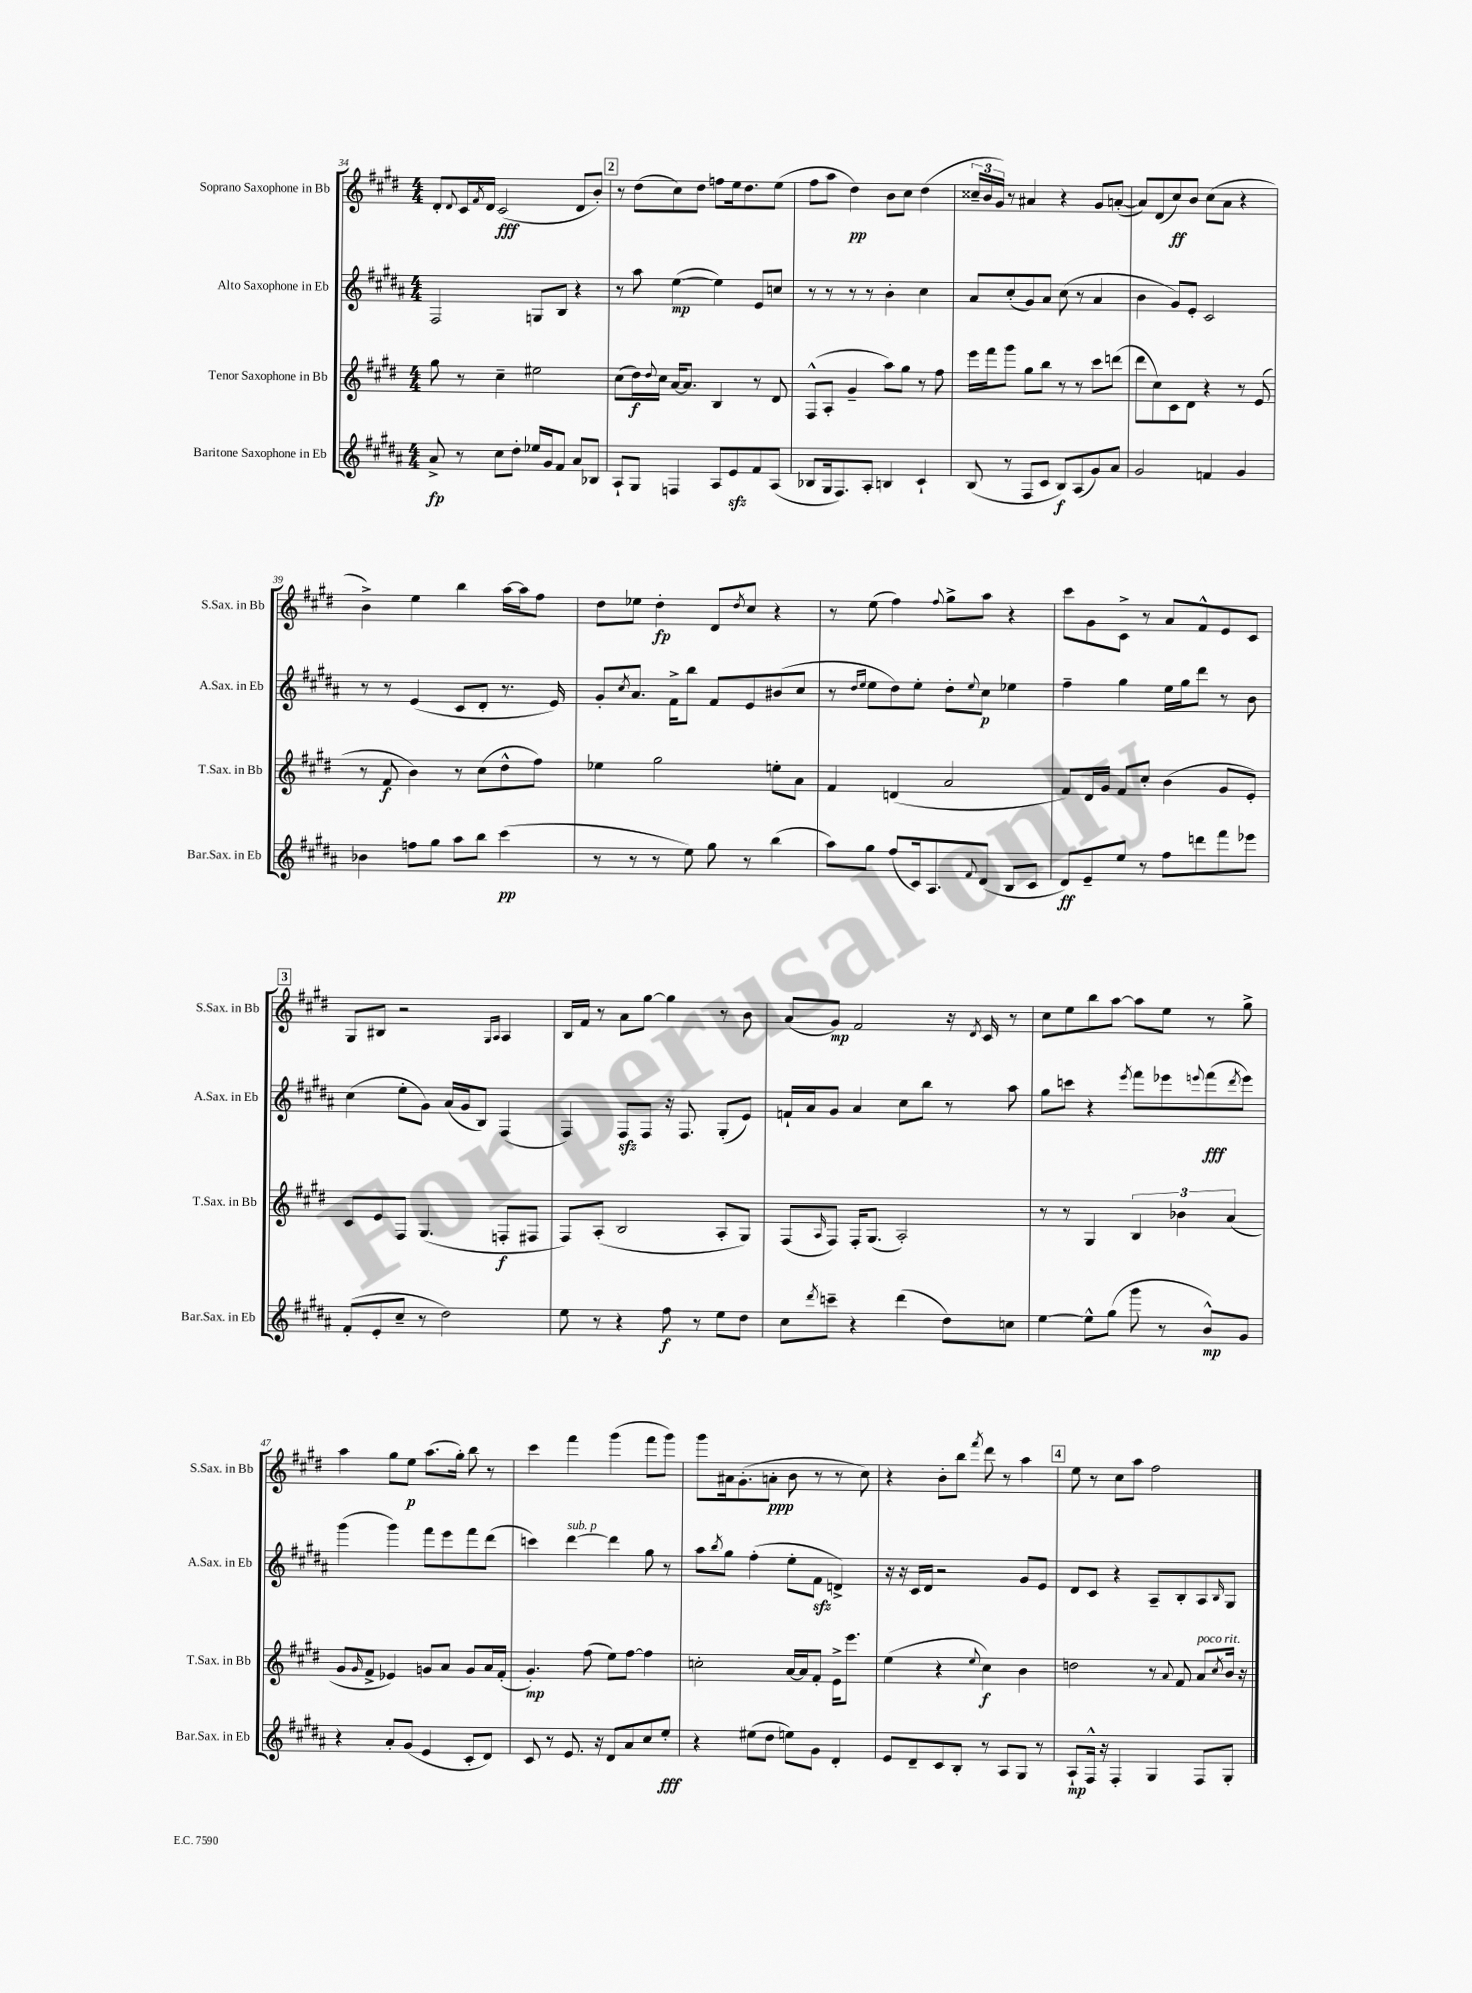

**kern	**dynam	**kern	**dynam	**kern	**dynam	**kern	**dynam
*part4	*part4	*part3	*part3	*part2	*part2	*part1	*part1
*staff4	*staff4	*staff3	*staff3	*staff2	*staff2	*staff1	*staff1
*I"Baritone Saxophone in Eb	*	*I"Tenor Saxophone in Bb	*	*I"Alto Saxophone in Eb	*	*I"Soprano Saxophone in Bb	*
*I'Bar.Sax. in Eb	*	*I'T.Sax. in Bb	*	*I'A.Sax. in Eb	*	*I'S.Sax. in Bb	*
*clefG2	*	*clefG2	*	*clefG2	*	*clefG2	*
*k[f#c#g#d#a#]	*	*k[f#c#g#d#]	*	*k[f#c#g#d#a#]	*	*k[f#c#g#d#]	*
*M4/4	*	*M4/4	*	*M4/4	*	*M4/4	*
=34	=34	=34	=34	=34	=34	=34	=34
8a#^/	fp	8gg#\	.	2F#/	.	8d#'/L	.
.	.	.	.	.	.	8qqd#/	.
8r	.	8r	.	.	.	16c#/L	.
.	.	.	.	.	.	8qf#/	.
.	.	.	.	.	.	16d#/JJ	.
8cc#\L	.	4cc#~\	.	.	.	(2c#/	fff
8dd#'\J	.	.	.	.	.	.	.
16ee-X/LL	.	2ee#X\	.	8Gn/L	.	.	.
16g#/J	.	.	.	.	.	.	.
8f#/J	.	.	.	8B/J	.	.	.
8a#/L	.	.	.	4r	.	8d#/L	.
8B-X/J	.	.	.	.	.	8b'/J)	.
!!LO:REH:place=s1:t=2
=35	=35	=35	=35	=35	=35	=35	=35
8A#`/L	.	(8cc#\L	.	8r	.	8r	.
8G#/J	.	16dd#\L)	f	8aa#\	.	(8dd#\L	.
.	.	8qqdd#/	.	.	.	.	.
.	.	16cc#\JJ	.	.	.	.	.
4Fn/	.	[16a/KL	.	([4ee\	mp	8cc#\)	.
.	.	8.a/J]	.	.	.	.	.
.	.	.	.	.	.	8dd#\J	.
8A#/L	.	4B/	.	4ee\])	.	8ffn\L	.
8ezz/	.	.	.	.	.	16ee\k	.
.	.	.	.	.	.	8.dd#\	.
8f#/	.	8r	.	8e/L	.	.	.
(8A#/J	.	8d#/	.	8ccn/J	.	(8ee\J	.
=36	=36	=36	=36	=36	=36	=36	=36
8B-X/L	.	(8F#^^/L	.	8r	.	8ff#\L	.
16G#/k	.	8A'/J	.	8r	.	8aa\J	.
8.F#/)	.	.	.	.	.	.	.
.	.	4g#~/	.	8r	.	4dd#\)	pp
8A#'/J	.	.	.	8r	.	.	.
4Bn/	.	8aa\L)	.	4b'\	.	8b\L	.
.	.	8gg#\J	.	.	.	8cc#\J	.
4c#`/	.	8r	.	4cc#\	.	(4dd#\	.
.	.	8ff#\	.	.	.	.	.
=37	=37	=37	=37	=37	=37	=37	=37
(8B/	.	16eee\LL	.	8a#/L	.	24cc##X~/LL	.
.	.	.	.	.	.	24b/	.
.	.	16fff#\J	.	.	.	.	.
.	.	.	.	.	.	24g#/JJ)	.
8r	.	8ggg#\J	.	(8cc#'/	.	8r	.
8F#/L	.	8gg#\L	.	8g#/)	.	4a#X/	.
8c#/J	.	8bb\J	.	8a#/J	.	.	.
8B/L)	f	8r	.	(8cc#\	.	4r	.
(8A#/	.	8r	.	8r	.	.	.
8g#/)	.	8ccc#\L	.	4a#/	.	8g#/L	.
8a#/J	.	(8dddn\J	.	.	.	([8an'/J	.
=38	=38	=38	=38	=38	=38	=38	=38
2g#/	.	8ddd#\L	.	4b\	.	8a/L])	.
.	.	8cc#\)	.	.	.	(8d#/	.
.	.	8c#\	.	8g#/L)	.	8cc#/)	ff
.	.	8d#\J	.	8e'/J	.	8b/J	.
4fn/	.	4r	.	2c#/	.	(8cc#\L	.
.	.	.	.	.	.	8a\J	.
4g#/	.	8r	.	.	.	4r	.
.	.	(8e/	.	.	.	.	.
!!LO:LB:g=z
=39	=39	=39	=39	=39	=39	=39	=39
4b-X\	.	8r	.	8r	.	4b^\)	.
.	.	8f#/	f	8r	.	.	.
8ffn\L	.	4b\)	.	(4e/	.	4ee\	.
8gg#\J	.	.	.	.	.	.	.
8aa#\L	.	8r	.	8c#/L	.	4bb\	.
8bb\J	.	(8cc#\L	.	8d#'/J	.	.	.
(4ccc#\	pp	8dd#^^\	.	8.r	.	[16aa\LL	.
.	.	.	.	.	.	16aa\J]	.
.	.	8ff#\J)	.	.	.	8ff#\J	.
.	.	.	.	16e/)	.	.	.
=40	=40	=40	=40	=40	=40	=40	=40
8r	.	4ee-X\	.	8g#'/L	.	8dd#\L	.
.	.	.	.	8qcc#/	.	.	.
8r	.	.	.	8.a#/J	.	8ee-X\J	.
8r	.	2gg#\	.	.	.	4dd#'\	fp
.	.	.	.	16f#^\KL	.	.	.
8ee\)	.	.	.	8bb\J	.	.	.
8gg#\	.	.	.	8f#/L	.	8d#/L	.
.	.	.	.	.	.	8qdd#/	.
8r	.	.	.	8e/	.	8cc#/J	.
(4bb\	.	8een'\L	.	(8b#X/	.	4r	.
.	.	8a\J	.	8cc#/J	.	.	.
=41	=41	=41	=41	=41	=41	=41	=41
8aa#\L)	.	4f#/	.	8r	.	8r	.
.	.	.	.	16qqdd#/LL	.	.	.
.	.	.	.	16qqee/JJ	.	.	.
8gg#\J	.	.	.	8ee\L	.	(8ee\	.
(8ff#/L	.	(4dn/	.	8dd#\)	.	4ff#\)	.
16c#/k)	.	.	.	8ee'\J	.	.	.
8.A#/	.	.	.	.	.	.	.
.	.	.	.	.	.	8qqff#/	.
.	.	2a/	.	8dd#'\L	.	8gg#^\L	.
8qqf#/	.	.	.	8qqee/	.	.	.
(8d#/J	.	.	.	8cc#\J	p	8aa\J	.
8B/L	.	.	.	4ee-X\	.	4r	.
8c#/J	.	.	.	.	.	.	.
=42	=42	=42	=42	=42	=42	=42	=42
8d#/L)	ff	8f#/L)	.	4ff#~\	.	8ccc#\L	.
8e~/	.	16d#/L	.	.	.	8g#\	.
.	.	16g#/JJ	.	.	.	.	.
8ee/J	.	8f#/L	.	4gg#\	.	8c#^\J	.
8r	.	8cc#'/J	.	.	.	8r	.
8ff#\L	.	(4b\	.	16ee\LL	.	8a/L	.
.	.	.	.	16gg#\J	.	.	.
8dddn\	.	.	.	8ddd#\J	.	8f#^^/	.
8fff#\	.	8g#/L	.	8r	.	8e/	.
8eee-X\J	.	8e'/J)	.	8b\	.	8c#/J	.
!!LO:LB:g=z
!!LO:REH:place=s1:t=3
=43	=43	=43	=43	=43	=43	=43	=43
(8f#'/L	.	8c#/L	.	(4cc#\	.	8G#/L	.
8e'/	.	8e/	.	.	.	8B#X/J	.
8cc#~/J	.	8F#/J	.	8ee'\L	.	2r	.
8r	.	(4.G#/	.	8g#\J)	.	.	.
2dd#\)	.	.	.	(16a#/LL	.	.	.
.	.	.	.	16g#/J	.	.	.
.	.	.	.	8B/J)	.	.	.
.	.	.	.	.	.	16qqG#/LL	.
.	.	.	.	.	.	16qqA/JJ	.
.	.	8Fn'/L	f	(4F#/	.	4A/	.
.	.	8F#X/J	.	.	.	.	.
=44	=44	=44	=44	=44	=44	=44	=44
8ee\	.	8F#/L)	.	4F#/)	.	16B/LL	.
.	.	.	.	.	.	16f#/JJ	.
8r	.	(8A'/J	.	.	.	8r	.
4r	.	2B/	.	8F#zz/L	.	8a\L	.
.	.	.	.	8F#/J	.	[8gg#\J	.
8ff#\	f	.	.	16r	.	4gg#\]	.
.	.	.	.	8.F#/	.	.	.
8r	.	.	.	.	.	.	.
8ee\L	.	8A'/L	.	(8G#'/L	.	8r	.
8dd#\J	.	8G#/J)	.	8e/J)	.	8b\	.
=45	=45	=45	=45	=45	=45	=45	=45
8cc#\L	.	(8F#/L	.	16fn`/LL	.	(8a/L	.
.	.	.	.	16a#/J	.	.	.
8qddd#/	.	16qqA/	.	.	.	.	.
8cccn~\J	.	8F#/J)	.	8g#/J	.	8g#/J)	mp
4r	.	16F#'/KL	.	4a#/	.	2f#/	.
.	.	(8.G#/J	.	.	.	.	.
(4ddd#\	.	2A'/)	.	8cc#\L	.	.	.
.	.	.	.	8bb\J	.	.	.
8dd#\L)	.	.	.	8r	.	16r	.
.	.	.	.	.	.	8qd#/	.
.	.	.	.	.	.	16c#/	.
8ccn\J	.	.	.	8aa#\	.	8r	.
=46	=46	=46	=46	=46	=46	=46	=46
[4ee\	.	8r	.	8gg#\L	.	8cc#\L	.
.	.	8r	.	8cccn\J	.	8ee\	.
8ee^^\L]	.	4G#/	.	4r	.	8bb\	.
(8gg#\J	.	.	.	.	.	[8aa\J	.
.	.	.	.	8qeee/	.	.	.
8ggg#\	.	6B/	.	8fff#\L	.	8aa\L]	.
8r	.	.	.	8eee-X\	.	8ee\J	.
.	.	6b-X\	.	.	.	.	.
.	.	.	.	8qqeeen/	.	.	.
8b^^/L)	mp	.	.	(8fff#\	fff	8r	.
.	.	(6a/	.	.	.	.	.
.	.	.	.	8qddd#/	.	.	.
8g#/J	.	.	.	8eee\J)	.	8gg#^\	.
!!LO:LB:g=z
=47	=47	=47	=47	=47	=47	=47	=47
4r	.	8g#/L	.	(4ggg#\	.	4aa\	.
.	.	16qqg#/	.	.	.	.	.
.	.	8f#^/J	.	.	.	.	.
8a#'/L	.	4e-X/)	.	4ggg#\)	.	8gg#\L	.
(8g#/J	.	.	.	.	.	8ee\J	p
4e/	.	8gn/L	.	8fff#\L	.	(8.aa\L	.
.	.	8a/J	.	8eee\	.	.	.
.	.	.	.	.	.	16gg#'\Jk)	.
8c#'/L	.	8g/L	.	8fff#\	.	8bb\	.
8d#/J)	.	16a/L	.	(8ddd#\J	.	8r	.
.	.	(16f#'/JJ	.	.	.	.	.
=48	=48	=48	=48	=48	=48	=48	=48
8c#/	.	4.g#'/)	mp	4cccn\)	.	4ccc#\	.
8r	.	.	.	.	.	.	.
!	!	!	!	!LO:TX:a:i:t=sub. p	!	!	!
8.e/	.	.	.	[4ddd#\	.	4fff#\	.
.	.	(8ff#\	.	.	.	.	.
16r	.	.	.	.	.	.	.
8d#/L	.	8ee\L)	.	4ddd#\]	.	(4ggg#\	.
8a#/	.	[8ff#\J	.	.	.	.	.
8cc#/	.	4ff#\]	.	8gg#\	.	8fff#\L	.
8ee'/J	fff	.	.	8r	.	8ggg#\J)	.
=49	=49	=49	=49	=49	=49	=49	=49
4r	.	2ccn'\	.	8aa#\L	.	8ggg#\L	.
.	.	.	.	8qbb/	.	.	.
.	.	.	.	8gg#\J	.	16a#X\k	.
.	.	.	.	.	.	(8.g#'\	.
(8ee#X\L	.	.	.	(4ff#'\	.	.	.
8dd#\J	.	.	.	.	.	8an'\J	ppp
8een\L)	.	[16a/LL	.	8ee'\L	.	8b\	.
.	.	16a/J]	.	.	.	.	.
8g#\J	.	8f#'/J	.	8f#zz\J	.	8r	.
4d#'/	.	16e^\KL	.	4dn^/)	.	8r	.
.	.	8.eee\J	.	.	.	.	.
.	.	.	.	.	.	8cc#\)	.
=50	=50	=50	=50	=50	=50	=50	=50
8e/L	.	(4ee\	.	16r	.	4r	.
.	.	.	.	16r	.	.	.
8d#~/	.	.	.	16c#/LL	.	.	.
.	.	.	.	16d#/JJ	.	.	.
8c#/	.	4r	.	2r	.	8b'\L	.
8B'/J	.	.	.	.	.	8bb\J	.
.	.	8qqee/	.	.	.	8qfff#/	.
8r	.	4cc#\)	f	.	.	8ddd#\	.
8A#/L	.	.	.	.	.	8r	.
8G#/J	.	4b\	.	8g#/L	.	4aa\	.
8r	.	.	.	8e/J	.	.	.
!!LO:REH:place=s1:t=4
=51	=51	=51	=51	=51	=51	=51	=51
8A#`/L	mp	2ddn\	.	8d#/L	.	8ee\	.
16F#^^/Jk	.	.	.	8c#/J	.	8r	.
16r	.	.	.	.	.	.	.
4F#'/	.	.	.	4r	.	8cc#\L	.
.	.	.	.	.	.	8aa\J	.
4G#/	.	8r	.	8A#~/L	.	2ff#\	.
.	.	8qqa/	.	.	.	.	.
.	.	8f#/	.	8B'/	.	.	.
!	!	!LO:TX:a:i:t=poco rit.	!	!	!	!	!
8F#/L	.	8a/L	.	8A#/	.	.	.
.	.	8qcc#/	.	16qqB/	.	.	.
8G#'/J	.	16b/Jk	.	8G#/J	.	.	.
.	.	16r	.	.	.	.	.
==	==	==	==	==	==	==	==
*-	*-	*-	*-	*-	*-	*-	*-
